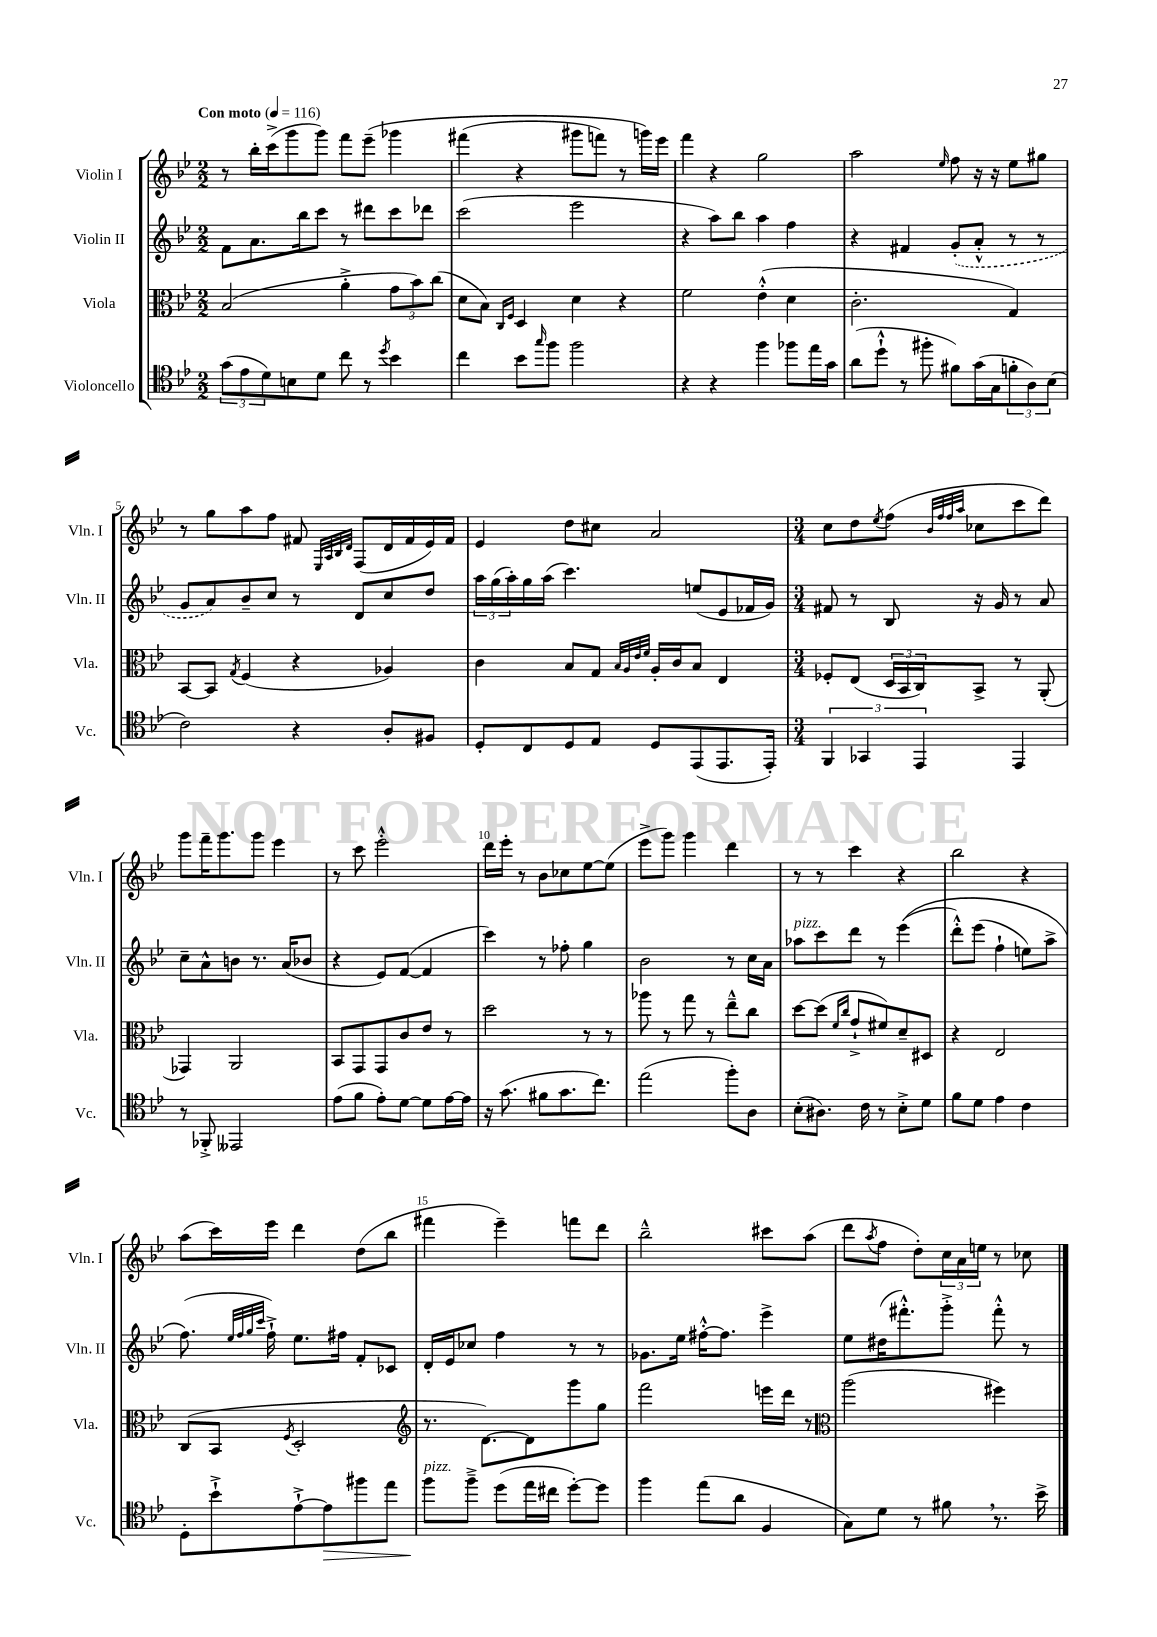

**kern	**dynam	**kern	**kern	**kern
*part4	*part4	*part3	*part2	*part1
*staff4	*staff4	*staff3	*staff2	*staff1
*I"Violoncello	*	*I"Viola	*I"Violin II	*I"Violin I
*I'Vc.	*	*I'Vla.	*I'Vln. II	*I'Vln. I
*clefC4	*	*clefC3	*clefG2	*clefG2
*k[b-e-]	*	*k[b-e-]	*k[b-e-]	*k[b-e-]
*M2/2	*	*M2/2	*M2/2	*M2/2
*MM116	*	*MM116	*MM116	*MM116
=1	=1	=1	=1	=1
!	!	!	!	!LO:TX:a:B:t=Con moto
(12g\L	.	(2B-/	8f\L	8r
12e-\	.	.	.	.
.	.	.	8.a\	16bb-'\LL
12d\)	.	.	.	.
.	.	.	.	(16ccc^\J
8Bn\	.	.	.	8ggg\
.	.	.	16bb-\k	.
8d\J	.	.	8ccc\J	8ggg\J)
8cc\	.	4a'^\	8r	8fff\L
8r	.	.	8ddd#X\L	(8eee-~\J
8qdd/	.	.	.	.
4b-\	.	12g\L	8ccc\	4ggg-X\
.	.	12b-\)	.	.
.	.	.	8ddd-X\J	.
.	.	(12cc\J	.	.
=2	=2	=2	=2	=2
4cc\	.	8d\L	(2ccc\	(4fff#X\
.	.	8B-\J)	.	.
.	.	16qqC/LL	.	.
.	.	16qqF/JJ	.	.
8b-\L	.	4D/	.	4r
16qqgg/	.	.	.	.
8ff\J	.	.	.	.
2ff\	.	4d\	2eee-\	8ggg#X\L
.	.	.	.	8fffn\J)
.	.	4r	.	8r
.	.	.	.	16gggn\LL)
.	.	.	.	16eee-\JJ
=3	=3	=3	=3	=3
4r	.	2f\	4r	4fff\
4r	.	.	8aa\L)	4r
.	.	.	8bb-\J	.
4ff\	.	(4e-'^^\	4aa\	2gg\
8ff-X\L	.	4d\	4ff\	.
16ee-\L	.	.	.	.
16g\JJ	.	.	.	.
=4	=4	=4	=4	=4
(8a\L	.	2.c'\	4r	2aa\
8dd`^^\J	.	.	.	.
8r	.	.	4f#X/	.
8ff#X'\	.	.	.	.
.	.	.	.	16qqee-/
8f#X\L)	.	.	(8g'/L	8ff\
(16g\L	.	.	8a'^^/J	16r
16G\J	.	.	.	16r
12fn'\	.	4G/)	8r	8ee-\L
12A\)	.	.	.	.
.	.	.	8r	8gg#X\J
(12B-\J	.	.	.	.
!!LO:LB:g=z
=5	=5	=5	=5	=5
2c\)	.	[8BB-/L	8g/L	8r
.	.	8BB-/J]	8a/)	8gg\L
.	.	8qG/	.	.
.	.	(4F/	8b-~/	8aa\
.	.	.	8cc/J	8ff\J
4r	.	4r	8r	8f#X/
.	.	.	.	32qqE-/LLL
.	.	.	.	32qqA/
.	.	.	.	32qqB-/
.	.	.	.	32qqd/JJJ
.	.	.	8d/L	(8F/L
8A'/L	.	4A-X/)	8cc/	16d/L
.	.	.	.	16f#/
8F#X/J	.	.	8dd/J	16e-/)
.	.	.	.	16f#/JJ
=6	=6	=6	=6	=6
8D'/L	.	4c\	24aa\LL	4e-/
.	.	.	(24gg\	.
.	.	.	24aa'\)	.
8C/	.	.	16gg\	.
.	.	.	(16aa\JJ	.
8D/	.	8B-/L	4.ccc\)	8dd\L
8E-/J	.	8G/J	.	8cc#X\J
.	.	32qqB-/LLL	.	.
.	.	32qqA/	.	.
.	.	32qqe-/	.	.
.	.	32qqf/JJJ	.	.
8D/L	.	16A'/LL	.	2a/
.	.	16c/J	.	.
(8EE-/	.	8B-/J	(8een/L	.
8.EE-/	.	4E-/	8e-/	.
.	.	.	16f-X/L	.
16EE-'/Jk)	.	.	16g/JJ)	.
=7	=7	=7	=7	=7
*M3/4	*	*M3/4	*M3/4	*M3/4
6FF/	.	8F-X'/L	8f#X/	8cc\L
.	.	(8E-/J	8r	8dd\
6GG-X/	.	.	.	.
.	.	.	.	8qee-/
.	.	24D/LL	8B-/	(8ff\J
.	.	24BB-/	.	.
6EE-/	.	24C/J)	.	.
.	.	.	.	32qqb-/LLL
.	.	.	.	32qqff/
.	.	.	.	32qqff/
.	.	.	.	32qqaa/JJJ
.	.	8BB-^/J	16r	8cc-X\L
.	.	.	16g/	.
4EE-/	.	8r	8r	8ccc\
.	.	(8AA'/	8a/	8ddd\J)
!!LO:LB:g=z
=8	=8	=8	=8	=8
8r	.	4GG-X/)	8cc~\L	8ggg\L
8FF-X'^/	.	.	8a^^\	16fff~\K
.	.	.	.	8.ggg\
2EE--X/	.	2AA/	8bn\J	.
.	.	.	8.r	8ggg\J
.	.	.	.	4eee-\
.	.	.	(16a/KL	.
.	.	.	8b-X/J	.
=9	=9	=9	=9	=9
(8e-\L	.	8BB-/L	4r	8r
8f\J	.	8GG/	.	8ccc\
8e-'\L)	.	8GG/	8e-/L)	2eee-'^^\
[8d\J	.	8c/	([8f/J	.
8d\L]	.	8e-/J	4f/]	.
[16e-\L	.	8r	.	.
16e-\JJ]	.	.	.	.
=10	=10	=10	=10	=10
16r	.	2dd\	4ccc\)	16ddd\LL
(8.g\	.	.	.	16eee-'\JJ
.	.	.	.	8r
8f#X\L	.	.	8r	8b-\L
8.g\	.	.	8ff-X'\	8cc-X\
.	.	8r	4gg\	[8ee-\
8.cc\J)	.	.	.	.
.	.	8r	.	(8ee-\J]
=11	=11	=11	=11	=11
(2ee-\	.	8aa-X\	2b-\	8eee-^\L
.	.	8r	.	8ggg\J)
.	.	8gg\	.	4ggg\
.	.	8r	.	.
8ff'\L)	.	8ee-~^^\L	8r	4ddd\
8A\J	.	8cc\J	16cc\LL	.
.	.	.	16a\JJ	.
=12	=12	=12	=12	=12
!	!	!	!LO:TX:a:i:t=pizz.	!
(8B-'\L	.	[8dd\L	8aa-X\L	8r
8.A#X\J)	.	(8dd\J]	8ccc\	8r
.	.	16qqf/LL	.	.
.	.	16qqcc/JJ	.	.
.	.	8g`^/L	8ddd\J	4ccc\
16c\	.	.	.	.
8r	.	8f#X/)	8r	.
8B-'^\L	.	8d~/	((4eee-\	4r
8d\J	.	8D#X/J	.	.
=13	=13	=13	=13	=13
8f\L	.	4r	8ddd'^^\L)	2bb-\
8d\J	.	.	(8eee-\J	.
4e-\	.	2E-/	4ff`\	.
4c\	.	.	8een\L)	4r
.	.	.	8aa^\J	.
!!LO:LB:g=z
=14	=14	=14	=14	=14
8D'\L	.	(8C/L	(8.ff\)	(8aa\L
8b-`^\	.	8BB-/J	.	16ccc\L)
.	.	.	32qqee-/LLL	.
.	.	.	32qqff/	.
.	.	.	32qqgg/	.
.	.	.	32qqccc/JJJ	.
.	.	.	16ff`^\)	16eee-\JJ
.	.	8qF/	.	.
[8e-`^\	.	2D'/	8.ee-\L	4ddd\
!	!LO:HP:b	!	!	!
8e-\]	>	.	.	.
.	.	.	16ff#X\Jk	.
8ff#X\	.	.	8f'/L	(8dd\L
8ee-\J	.	.	8c-X/J	8bb-\J
=15	=15	=15	=15	=15
*	*	*clefG2	*	*
!LO:TX:a:i:t=pizz.	!	!	!	!
8ff\L	.	8.r	16d'/LL	4fff#X\
.	.	.	16e-/J	.
8ff~^\J	]	.	8cc-X/J	.
.	.	[8.d\L)	.	.
(8dd\L	.	.	4ff\	4eee-~\)
16ee-\L	.	8d\]	.	.
16cc#X\JJ	.	.	.	.
[8dd'\L)	.	8ggg\	8r	8fffn\L
8dd\J]	.	8gg\J	8r	8ddd\J
=16	=16	=16	=16	=16
4ff\	.	2fff\	8.g-X\L	2bb-~^^\
.	.	.	16ee-\Jk	.
(8ee-\L	.	.	[16ff#X'^^\KL	.
.	.	.	8.ff#\J]	.
8a\J	.	.	.	.
4F/	.	16eeen\LL	4eee-^\	8ccc#X\L
.	.	16ddd\JJ	.	.
.	.	8r	.	(8aa\J
=17	=17	=17	=17	=17
*	*	*clefC3	*	*
8G\L)	.	(2aa\	8ee-\L	8ddd\L
.	.	.	.	8qaa/
8d\J	.	.	(16dd#X\K	8ff\J
.	.	.	8.fff#X'^^\)	.
8r	.	.	.	8dd'\L)
8f#X,\	.	.	8ggg'^\J	24cc\L
.	.	.	.	24a\
.	.	.	.	24een\JJ
8.r	.	4ff#X\)	8fff#'^^\	8r
.	.	.	8r	8cc-X\
16b-^\	.	.	.	.
==	==	==	==	==
*-	*-	*-	*-	*-
